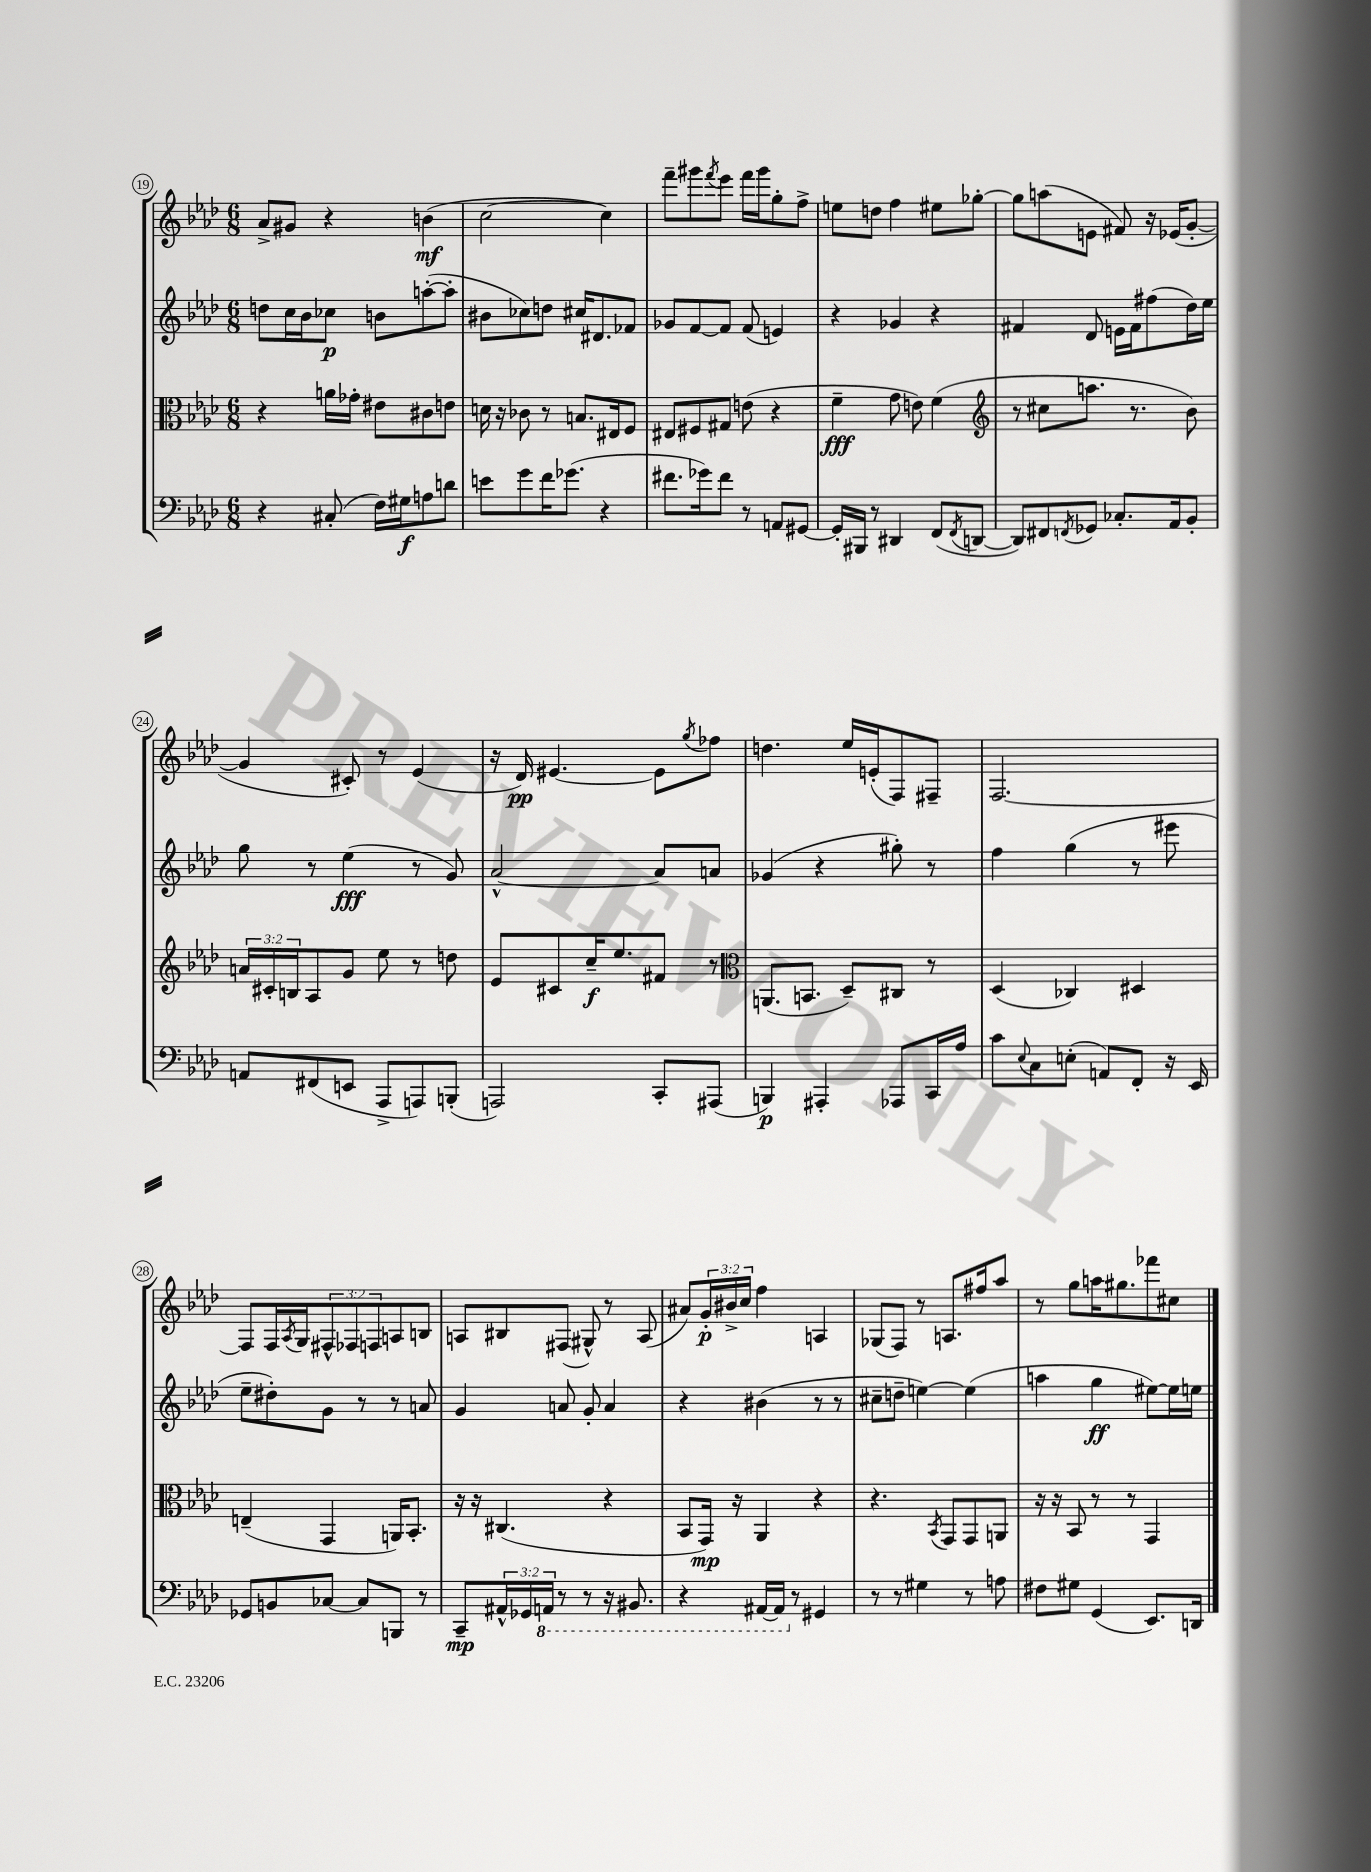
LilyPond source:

<<
\new StaffGroup <<
\new Staff = "s0" {
    \clef treble \key aes \major \numericTimeSignature \time 6/8 \override Staff.TupletNumber.text = #tuplet-number::calc-fraction-text
    aes'8-> gis'8 r4 b'4\mf( |
    c''2~ c''4) |
    f'''8-- gis'''8 \acciaccatura { f'''8 } ees'''8 f'''16 gis'''16 g''8-. f''8-> |
    e''8 d''8 f''4 eis''8 ges''8~-. |
    ges''8 a''8( e'8 fis'8) r16 ees'16( g'8~-. |
    g'4 cis'8-.) r8 ees'4( |
    r16 des'16\pp) eis'4.~ eis'8 \acciaccatura { g''8 } fes''8 |
    d''4. ees''16 e'16-.( f8) fis8-- |
    f2.~ |
    f8 f16 \acciaccatura { aes8 } g16 \tuplet 3/2 { fis8-^ fes8 f8 } a8 b8 |
    a8 bis8 fis8( gis8-^) r8 a8( |
    ais'8) \tuplet 3/2 { g'16-.\p bis'16-> c''16 } f''4 a4 |
    ges8( f8) r8 a8. fis''16 aes''8 |
    r8 g''8 a''16 gis''8. fes'''8 cis''8 \bar "|." |
}
\new Staff = "s1" {
    \clef treble \key aes \major \numericTimeSignature \time 6/8
    d''8 c''16 bes'16 ces''8\p b'8 a''8~-.( a''8-. |
    bis'8 ces''8) d''8 cis''16 dis'8. fes'8 |
    ges'8 f'8~ f'8 f'8( e'4) |
    r4 ges'4 r4 |
    fis'4 des'8 e'16 fis'16 fis''8( des''16) ees''16 |
    g''8 r8 ees''4\fff( r8 g'8) |
    aes'2~-^ aes'8 a'8 |
    ges'4( r4 gis''8-.) r8 |
    f''4 g''4( r8 eis'''8 |
    ees''8-- dis''8-.) g'8 r8 r8 a'8 |
    g'4 a'8 g'8-. a'4 |
    r4 bis'4( r8 r8 |
    cis''8-- d''8-- e''4~) e''4( |
    a''4 g''4\ff eis''8~) eis''16 e''16 \bar "|." |
}
\new Staff = "s2" {
    \clef alto \key aes \major \numericTimeSignature \time 6/8 \override Staff.TupletNumber.text = #tuplet-number::calc-fraction-text
    r4 a'16 ges'16-. eis'8 cis'8 e'8 |
    d'16 r16 ces'8 r8 b8. eis16 f8 |
    eis8 fis8 gis8 e'8( r4 |
    f'4--\fff g'8 e'8) f'4( |
    \clef treble r8 cis''8 a''8. r8. bes'8) |
    \tuplet 3/2 { a'16 cis'16-. b16 } aes8 g'8 ees''8 r8 d''8 |
    ees'8 cis'8 c''16--\f ees''8. fis'8 r8 |
    \clef alto a,8.( b,8. des8--) cis8 r8 |
    des4( ces4) dis4 |
    e4--( g,4 a,16) bes,8.-. |
    r16 r16 cis4.( r4 |
    bes,8 g,16\mp) r16 aes,4 r4 |
    r4. \acciaccatura { bes,8 } g,8 g,8 a,8 |
    r16 r16 bes,8 r8 r8 g,4 \bar "|." |
}
\new Staff = "s3" {
    \clef bass \key aes \major \numericTimeSignature \time 6/8 \override Staff.TupletNumber.text = #tuplet-number::calc-fraction-text
    r4 cis8-.( f16) gis16\f a8 d'8 |
    e'8 g'8 f'16 ges'8.( r4 |
    fis'8. ges'16) fis'8 r8 a,8 gis,8~ |
    gis,16-. bis,,16 r8 dis,4 f,8( \acciaccatura { f,8 } d,8~ |
    d,8) fis,8 \acciaccatura { f,8 } ges,8 ces8.-. aes,16 bes,8-. |
    a,8 fis,8( e,8 aes,,8-> a,,8) b,,8-.( |
    a,,2) c,8-. ais,,8( |
    b,,4\p) ais,,4-. aes,,8 c,16 aes16 |
    c'8 \appoggiatura { ees8 } c8 e8-.( a,8) f,8-. r16 ees,16 |
    ges,8 b,8 ces8~ ces8 b,,8 r8 |
    c,8--\mp \tuplet 3/2 { ais,16-^ ges,16 \ottava #-1 a,,16 } r8 r8 r16 bis,,8. |
    r4 ais,,16~ ais,,16 \ottava #0 r8 gis,4 |
    r8 r8 gis4 r8 a8 |
    fis8 gis8 g,4( ees,8.) d,16 \bar "|." |
}
>>
>>
\layout { \context { \Score currentBarNumber = #19 \override BarNumber.stencil = #(make-stencil-circler 0.1 0.3 ly:text-interface::print) } }
